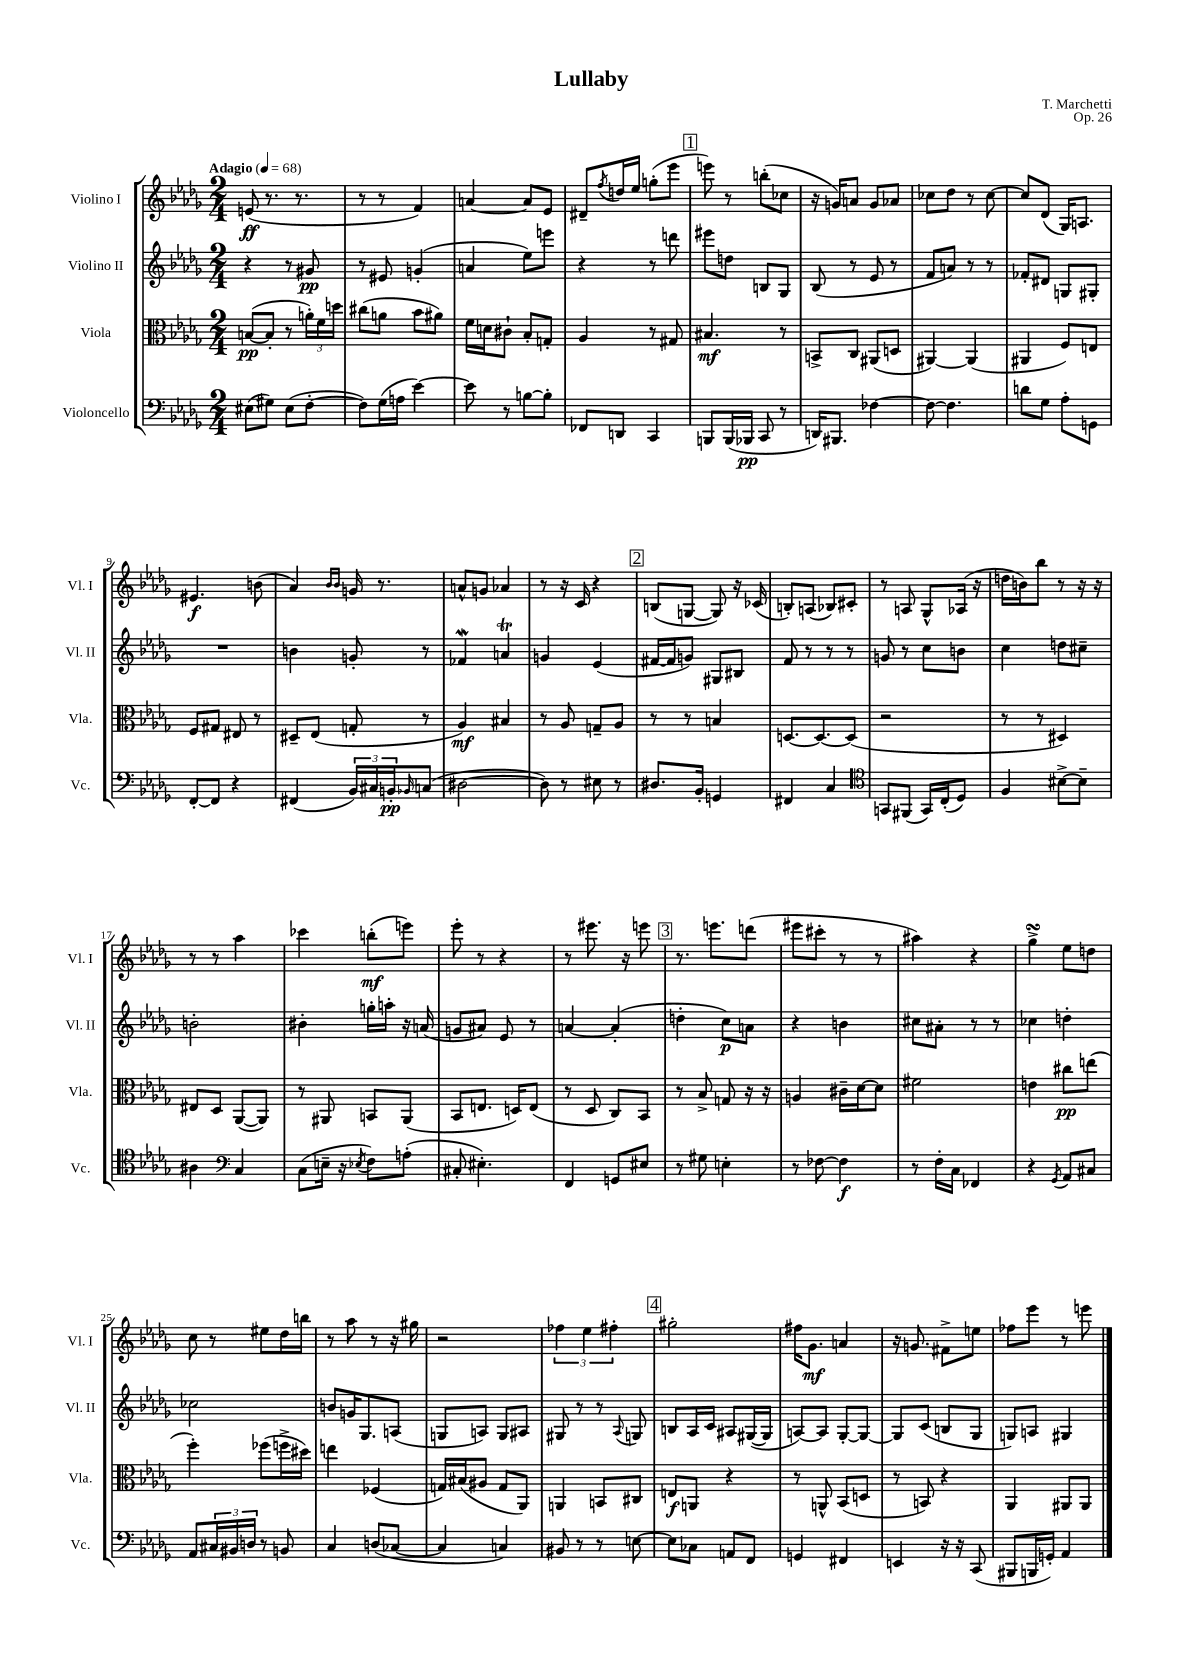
\header { title = "Lullaby" composer = "T. Marchetti" opus = "Op. 26" }
<<
\new StaffGroup <<
\new Staff = "s0" \with { instrumentName = "Violino I" shortInstrumentName = "Vl. I" } {
    \clef treble \key des \major \numericTimeSignature \time 2/4 \tempo "Adagio" 4 = 68
    e'8\ff( r8. r8. |
    r8 r8 f'4) |
    a'4~ a'8 ees'8 |
    dis'8-- \acciaccatura { f''8 } d''16 ees''16 g''8-.( ees'''8 |
    \mark \markup { \box "1" } e'''8) r8 b''8-.( ces''8 |
    r16 g'16) a'8 g'8 aes'8 |
    ces''8 des''8 r8 ces''8~ |
    ces''8 des'8( ges16) a8. |
    eis'4.\f b'8( |
    aes'4) \grace { bes'16 bes'16 } g'16 r8. |
    a'8-^ g'8 aes'4 |
    r8 r16 c'16 r4 |
    \mark \markup { \box "2" } b8( g8~ g8) r16 ces'16( |
    b8-.) a8( bes8) cis'8-. |
    r8 a8 ges8-^ aes16( r16 |
    d''16 b'16) bes''8 r8 r16 r16 |
    r8 r8 aes''4 |
    ces'''4 b''8-.\mf( e'''8) |
    ees'''8-. r8 r4 |
    r8 eis'''8. r16 e'''8 |
    \mark \markup { \box "3" } r8. e'''8. d'''8( |
    eis'''8 cis'''8-. r8 r8 |
    ais''4) r4 |
    ges''4->\turn ees''8 d''8 |
    c''8 r8 eis''8 des''16 b''16 |
    r8 aes''8 r8 r16 gis''16 |
    r2 |
    \tuplet 3/2 { fes''4 ees''4 fis''4-. } |
    \mark \markup { \box "4" } gis''2-. |
    fis''16 ges'8.\mf a'4 |
    r16 g'8. fis'8-> e''8 |
    fes''8 ees'''8 r8 e'''8 \bar "|." |
}
\new Staff = "s1" \with { instrumentName = "Violino II" shortInstrumentName = "Vl. II" } {
    \clef treble \key des \major \numericTimeSignature \time 2/4
    r4 r8 gis'8\pp |
    r8 eis'8 g'4-.( |
    a'4 ees''8) e'''8 |
    r4 r8 d'''8 |
    \mark \markup { \box "1" } eis'''8 d''8 b8 ges8 |
    bes8( r8 ees'8 r8 |
    f'8 a'8) r8 r8 |
    fes'8-. dis'8 g8 gis8-. |
    R2 |
    b'4 g'8-. r8 |
    fes'4\mordent a'4\trill |
    g'4 ees'4( |
    \mark \markup { \box "2" } fis'16~ fis'16 g'8) gis8 bis8 |
    f'8 r8 r8 r8 |
    g'8 r8 c''8 b'8 |
    c''4 d''8 cis''8-- |
    b'2-. |
    bis'4-. g''16-. a''16-. r16 a'16( |
    g'8 ais'8) ees'8 r8 |
    a'4~ a'4-.( |
    \mark \markup { \box "3" } d''4-. c''8\p) a'8 |
    r4 b'4 |
    cis''8 ais'8-. r8 r8 |
    ces''4 d''4-. |
    ces''2 |
    b'8 g'16 ges8. a8( |
    g8 a8) g8 ais8 |
    gis8 r8 r8 \appoggiatura { aes8 } g8 |
    \mark \markup { \box "4" } b8 aes16 c'16 ais8 gis16~( gis16 |
    a8~) a8 ges8~-. ges8~ |
    ges8 c'8( b8 ges8 |
    g8) a8 gis4 \bar "|." |
}
\new Staff = "s2" \with { instrumentName = "Viola" shortInstrumentName = "Vla." } {
    \clef alto \key des \major \numericTimeSignature \time 2/4
    b8~\pp( b8-. r8 \tuplet 3/2 { a'16-.) f'16 d''16 } |
    cis''8( a'8 bes'8 ais'8) |
    f'16 d'16 cis'8-! bes8-. g8-. |
    aes4 r8 gis8 |
    \mark \markup { \box "1" } bis4.\mf r8 |
    b,8-> c8 ais,8( d8 |
    ais,4~) ais,4( |
    ais,4 f8) e8 |
    f8 gis8 eis8 r8 |
    dis8-- ees8( g8-. r8 |
    aes4\mf) bis4 |
    r8 aes8 g8-- aes8 |
    \mark \markup { \box "2" } r8 r8 b4 |
    d8.~ d8.~ d8( |
    r2 |
    r8 r8 dis4) |
    eis8 des8 aes,8~( aes,8) |
    r8 ais,8 b,8 ais,8( |
    bes,8 e8. d16) e8( |
    r8 des8 c8) bes,8 |
    \mark \markup { \box "3" } r8 bes8-> g8 r16 r16 |
    a4 cis'16-- des'16~ des'8 |
    fis'2 |
    e'4 cis''8\pp e''8( |
    f''4-.) fes''8( f''16-> dis''16) |
    e''4 fes4( |
    g16) bis16( ais8 g8 aes,8) |
    a,4 b,8 cis8 |
    \mark \markup { \box "4" } e8\f a,8 r4 |
    r8 a,8-^ bes,8( d8 |
    r8 b,8) r4 |
    aes,4 ais,8 ais,8 \bar "|." |
}
\new Staff = "s3" \with { instrumentName = "Violoncello" shortInstrumentName = "Vc." } {
    \clef bass \key des \major \numericTimeSignature \time 2/4
    eis8( gis8) eis8( f8~-. |
    f8) ges16( a16 ees'4~) |
    ees'8 r8 b8~ b8-. |
    fes,8 d,8 c,4 |
    \mark \markup { \box "1" } b,,8 b,,16( bes,,16\pp c,8 r8 |
    d,16) bis,,8. fes4~ |
    fes8~ fes4. |
    d'8 ges8 aes8-. g,8 |
    f,8~-. f,8 r4 |
    fis,4( \tuplet 3/2 { bes,16) cis16 b,16-.\pp } \grace { bes,16 } c8( |
    dis2~ |
    dis8) r8 eis8 r8 |
    \mark \markup { \box "2" } dis8. bes,16-. g,4 |
    fis,4 c4 |
    \clef tenor g,8 fis,8( g,16) c16-.( des8) |
    f4 bis8~-> bis8-- |
    ais4 \clef bass c4 |
    c8( e16-- r16 \acciaccatura { ees8 } f8) a8-.( |
    cis8-. eis4.-.) |
    f,4 g,8 eis8 |
    \mark \markup { \box "3" } r8 gis8 e4-. |
    r8 fes8~ fes4\f |
    r8 f16-. c16 fes,4 |
    r4 \acciaccatura { ges,8 } aes,8 cis8 |
    aes,8 \tuplet 3/2 { cis16 bis,16 d16 } r8 b,8 |
    c4 d8( ces8~ |
    ces4 c4) |
    bis,8 r8 r8 e8~ |
    \mark \markup { \box "4" } e8 ces8 a,8 f,8 |
    g,4 fis,4 |
    e,4 r16 r16 c,8( |
    bis,,8 b,,16 g,16-.) aes,4 \bar "|." |
}
>>
>>
